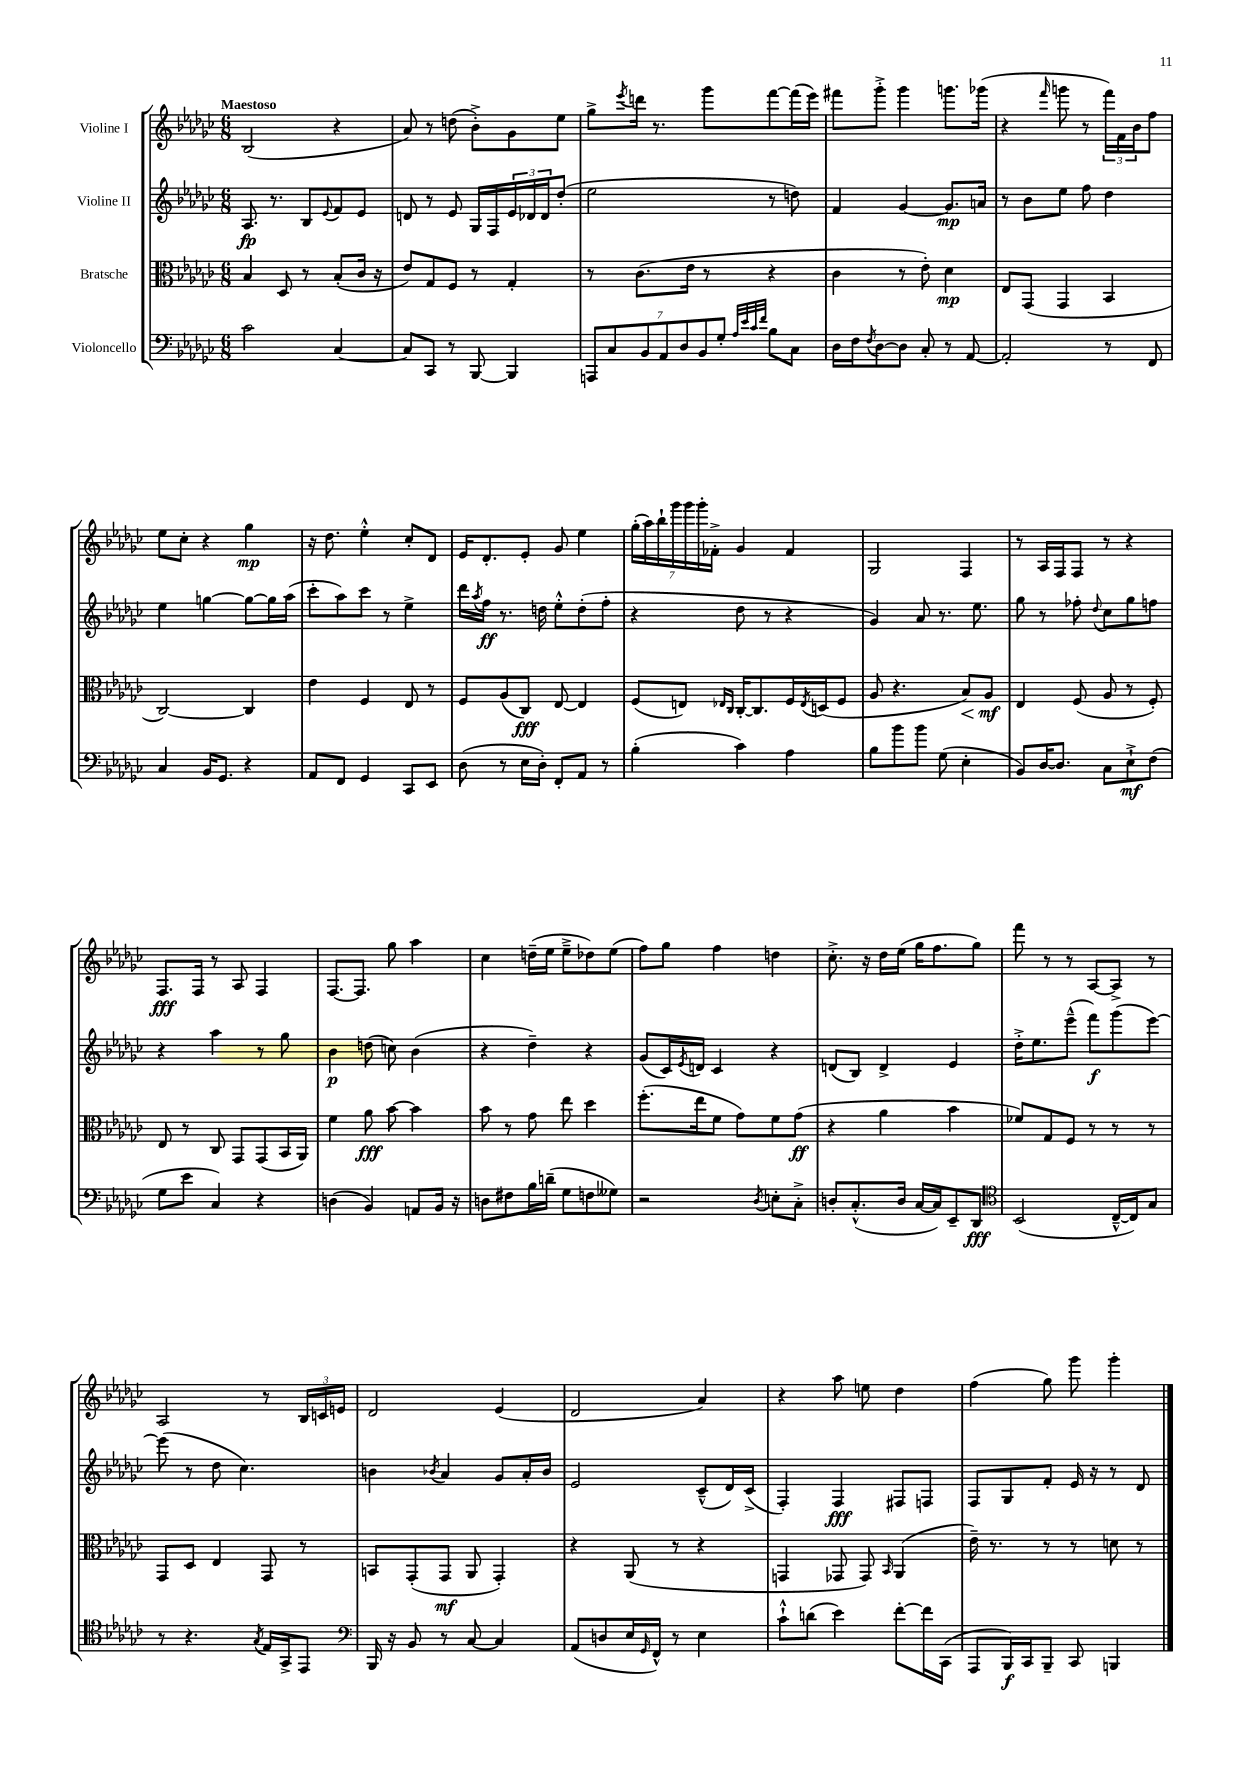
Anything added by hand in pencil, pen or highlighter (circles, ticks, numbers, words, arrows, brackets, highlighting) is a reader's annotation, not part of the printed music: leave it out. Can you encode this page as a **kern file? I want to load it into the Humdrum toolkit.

**kern	**dynam	**kern	**dynam	**kern	**dynam	**kern	**dynam
*part4	*part4	*part3	*part3	*part2	*part2	*part1	*part1
*staff4	*staff4	*staff3	*staff3	*staff2	*staff2	*staff1	*staff1
*I"Violoncello	*	*I"Bratsche	*	*I"Violine II	*	*I"Violine I	*
*clefF4	*	*clefC3	*	*clefG2	*	*clefG2	*
*k[b-e-a-d-g-c-]	*	*k[b-e-a-d-g-c-]	*	*k[b-e-a-d-g-c-]	*	*k[b-e-a-d-g-c-]	*
*M6/8	*	*M6/8	*	*M6/8	*	*M6/8	*
=1	=1	=1	=1	=1	=1	=1	=1
!	!	!	!	!	!	!LO:TX:a:B:t=Maestoso	!
2c-\	.	4B-/	.	8.A-/	fp	(2B-/	.
.	.	.	.	8.r	.	.	.
.	.	8D-/	.	.	.	.	.
.	.	8r	.	8B-/L	.	.	.
.	.	.	.	8qqe-/	.	.	.
[4C-/	.	(8B-'/L	.	8f/	.	4r	.
.	.	16c-/Jk	.	8e-/J	.	.	.
.	.	16r	.	.	.	.	.
=2	=2	=2	=2	=2	=2	=2	=2
8C-/L]	.	8e-/L)	.	8dn/	.	8a-/)	.
8CC-/J	.	8G-/	.	8r	.	8r	.
8r	.	8F/J	.	8e-/	.	(8ddn\	.
[8BBB-/	.	8r	.	16G-/LL	.	8b-'^\L)	.
.	.	.	.	16F/	.	.	.
4BBB-/]	.	4G-'/	.	24e-/	.	8g-\	.
.	.	.	.	24d-X/	.	.	.
.	.	.	.	24d-/J	.	.	.
.	.	.	.	(8dd-'/J	.	8ee-\J	.
=3	=3	=3	=3	=3	=3	=3	=3
14AAAn/L	.	8r	.	2ee-\	.	8gg-^\L	.
14C-/	.	.	.	.	.	.	.
.	.	.	.	.	.	8qeee-/	.
.	.	(8.c-\L	.	.	.	16dddn\Jk	.
14BB-/	.	.	.	.	.	.	.
.	.	.	.	.	.	8.r	.
14AA-/	.	.	.	.	.	.	.
14D-/	.	.	.	.	.	.	.
.	.	16e-\Jk	.	.	.	.	.
14BB-/	.	.	.	.	.	.	.
.	.	8r	.	.	.	8ggg-\L	.
14G-'/J	.	.	.	.	.	.	.
32qqA-/LLL	.	.	.	.	.	.	.
32qqe-/	.	.	.	.	.	.	.
32qqc-/	.	.	.	.	.	.	.
32qqf/JJJ	.	.	.	.	.	.	.
8B-\L	.	4r	.	8r	.	[8fff\	.
8C-\J	.	.	.	8ddn\)	.	(16fff\L]	.
.	.	.	.	.	.	16eee-\JJ)	.
=4	=4	=4	=4	=4	=4	=4	=4
16D-\LL	.	4c-\	.	4f/	.	8fff#X\L	.
16F\J	.	.	.	.	.	.	.
8qF/	.	.	.	.	.	.	.
[8D-\	.	.	.	.	.	8ggg-'^\J	.
8D-\J]	.	8r	.	[4g-/	.	4ggg-\	.
8C-'/	.	8e-'\)	.	.	.	.	.
8r	.	4d-\	mp	8.g-/L]	mp	8.gggn\L	.
[8AA-/	.	.	.	.	.	.	.
.	.	.	.	16an/Jk	.	(16ggg-X\Jk	.
=5	=5	=5	=5	=5	=5	=5	=5
2AA-'/]	.	8E-/L	.	8r	.	4r	.
.	.	(8GG-/J	.	8b-\L	.	.	.
.	.	.	.	.	.	16qqfff/	.
.	.	4GG-/	.	8ee-\J	.	8gggn\	.
.	.	.	.	8ff\	.	8r	.
8r	.	4BB-/	.	4dd-\	.	24fff\LL)	.
.	.	.	.	.	.	24f\	.
.	.	.	.	.	.	24b-\J	.
8FF/	.	.	.	.	.	8ff\J	.
!!LO:LB:g=z
=6	=6	=6	=6	=6	=6	=6	=6
4C-/	.	[2C-/)	.	4ee-\	.	8ee-\L	.
.	.	.	.	.	.	8cc-'\J	.
16BB-/KL	.	.	.	[4ggn\	.	4r	.
8.GG-/J	.	.	.	.	.	.	.
4r	.	4C-/]	.	8gg\L_	.	4gg-\	mp
.	.	.	.	16gg\L]	.	.	.
.	.	.	.	(16aa-\JJ	.	.	.
=7	=7	=7	=7	=7	=7	=7	=7
8AA-/L	.	4e-\	.	8ccc-'\L	.	16r	.
.	.	.	.	.	.	8.dd-\	.
8FF/J	.	.	.	8aa-\)	.	.	.
4GG-/	.	4F/	.	8ccc-\J	.	4ee-'^^\	.
.	.	.	.	8r	.	.	.
8CC-/L	.	8E-/	.	4ee-^\	.	8cc-'/L	.
8EE-/J	.	8r	.	.	.	8d-/J	.
=8	=8	=8	=8	=8	=8	=8	=8
(8D-\	.	8F/L	.	16ddd-\LL	.	16e-/KL	.
.	.	.	.	8qaa-/	.	.	.
.	.	.	.	16ff\JJ	ff	8.d-'/	.
8r	.	(8A-/	.	8.r	.	.	.
16E-\LL	.	8C-/J)	fff	.	.	8e-'/J	.
16D-'\JJ)	.	.	.	16ddn\	.	.	.
8FF'/L	.	[8E-/	.	8ee-'^^\L	.	8g-/	.
8AA-/J	.	4E-/]	.	(8dd'\	.	4ee-\	.
8r	.	.	.	8ff'\J	.	.	.
=9	=9	=9	=9	=9	=9	=9	=9
(4B-'\	.	(8F/L	.	4r	.	(28gg-'\LL	.
.	.	.	.	.	.	28aa-\)	.
.	.	.	.	.	.	28bb-`\	.
.	.	.	.	.	.	28ggg-\	.
.	.	8En/J)	.	.	.	.	.
.	.	.	.	.	.	28ggg-\	.
.	.	.	.	.	.	28ggg-'\	.
.	.	.	.	.	.	28f-X'^\JJ	.
.	.	16qqE-X/LL	.	.	.	.	.
.	.	16qqC-/JJ	.	.	.	.	.
4c-\)	.	[16C-'/KL	.	8dd-\	.	4g-/	.
.	.	8.C-/]	.	.	.	.	.
.	.	.	.	8r	.	.	.
4A-\	.	16F/L	.	4r	.	4f-/	.
.	.	8qE-/	.	.	.	.	.
.	.	(16Dn/J	.	.	.	.	.
.	.	8F/J	.	.	.	.	.
=10	=10	=10	=10	=10	=10	=10	=10
8B-\L	.	8A-/	.	4g-/)	.	2G-/	.
8b-\	.	4.r	.	.	.	.	.
8b-\J	.	.	.	8a-/	.	.	.
(8G-\	.	.	.	8.r	.	.	.
!	!	!	!LO:HP:b	!	!	!	!
4E-'\	.	8B-/L)	<	.	.	4F/	.
.	.	.	.	8.ee-\	.	.	.
.	.	8A-/J	mf	.	.	.	.
.	.	.	[	.	.	.	.
=11	=11	=11	=11	=11	=11	=11	=11
8BB-/L)	.	4E-/	.	8gg-\	.	8r	.
[16D-/K	.	.	.	8r	.	16A-/LL	.
8.D-/J]	.	.	.	.	.	16F/J	.
.	.	(8F/	.	8ff-X'\	.	8F/J	.
.	.	.	.	8qqdd-/	.	.	.
8C-\L	.	8A-/	.	8cc-\L	.	8r	.
8E-`^\	mf	8r	.	8gg-\	.	4r	.
(8F\J	.	8F'/)	.	8ffn\J	.	.	.
!!LO:LB:g=z
=12	=12	=12	=12	=12	=12	=12	=12
8G-\L	.	8E-/	.	4r	.	8.F/L	fff
8e-\J	.	8r	.	.	.	.	.
.	.	.	.	.	.	16F/Jk	.
4C-/)	.	8C-/	.	4aa-\	.	8r	.
.	.	8GG-/L	.	.	.	8A-/	.
4r	.	(8GG-/	.	8r	.	4F/	.
.	.	16BB-/L	.	8gg-\	.	.	.
.	.	16AA-/JJ)	.	.	.	.	.
=13	=13	=13	=13	=13	=13	=13	=13
(4Dn\	.	4f\	.	4b-\	p	[8.F/L	.
.	.	.	.	.	.	8.F/J]	.
4BB-/)	.	8a-\	fff	(8ddn\	.	.	.
.	.	[8b-\	.	8ccn\)	.	8gg-\	.
8AAn/L	.	4b-\]	.	(4b-\	.	4aa-\	.
16BB-/Jk	.	.	.	.	.	.	.
16r	.	.	.	.	.	.	.
=14	=14	=14	=14	=14	=14	=14	=14
8Dn\L	.	8b-\	.	4r	.	4cc-\	.
8F#X\	.	8r	.	.	.	.	.
16B-\L	.	8g-\	.	4dd-~\)	.	(16ddn~\LL	.
(16dn~\JJ	.	.	.	.	.	16ee-\JJ	.
8G-\L	.	8ee-\	.	.	.	8ee-~^\L	.
8Fn\	.	4dd-\	.	4r	.	8dd-X\)	.
8G--X\J)	.	.	.	.	.	(8ee-\J	.
=15	=15	=15	=15	=15	=15	=15	=15
2r	.	(8.ff'\L	.	(8g-/L	.	8ff\L)	.
.	.	.	.	16c-/L)	.	8gg-\J	.
.	.	.	.	8qe-/	.	.	.
.	.	16ee-\k	.	16dn/JJ	.	.	.
.	.	8f\J	.	4c-/	.	4ff\	.
.	.	8g-\L)	.	.	.	.	.
8qD-/	.	.	.	.	.	.	.
8En'\L	.	8f\	.	4r	.	4ddn\	.
8C-'^\J	.	(8g-\J	ff	.	.	.	.
=16	=16	=16	=16	=16	=16	=16	=16
8Dn'/L	.	4r	.	(8dn/L	.	8.cc-'^\	.
(8.C-'^^/	.	.	.	8B-/J)	.	.	.
.	.	.	.	.	.	16r	.
.	.	4a-\	.	4d^/	.	16dd-\LL	.
16D/Jk	.	.	.	.	.	(16ee-\JJ	.
[16C-/LL	.	.	.	.	.	16gg-\KL	.
16C-/J])	.	.	.	.	.	8.ff\	.
8EE-~/	.	4b-\	.	4e-/	.	.	.
8DD-/J	fff	.	.	.	.	8gg-\J)	.
=17	=17	=17	=17	=17	=17	=17	=17
*clefC4	*	*	*	*	*	*	*
(2BB-/	.	8f-X/L)	.	16dd-'^\KL	.	8fff\	.
.	.	.	.	8.ee-\	.	.	.
.	.	8G-/	.	.	.	8r	.
.	.	8F/J	.	(8eee-~^^\J	.	8r	.
.	.	8r	.	8fff\L)	f	[8A-/L	.
[16C-~^^/LL	.	8r	.	(8ggg-\	.	8A-^/J]	.
16C-/J])	.	.	.	.	.	.	.
8G-/J	.	8r	.	[8eee-\J)	.	8r	.
!!LO:LB:g=z
=18	=18	=18	=18	=18	=18	=18	=18
8r	.	8GG-/L	.	(8eee-\]	.	2A-/	.
4.r	.	8D-/J	.	8r	.	.	.
.	.	4E-/	.	8dd-\	.	.	.
.	.	.	.	4.cc-\)	.	.	.
8qG-/	.	.	.	.	.	.	.
16E-/LL	.	8GG-/	.	.	.	8r	.
16GG-^/J	.	.	.	.	.	.	.
8EE-/J	.	8r	.	.	.	24B-/LL	.
.	.	.	.	.	.	24cn/	.
.	.	.	.	.	.	24en/JJ	.
=19	=19	=19	=19	=19	=19	=19	=19
*clefF4	*	*	*	*	*	*	*
16BBB-/	.	8BBn/L	.	4bn\	.	2d-/	.
16r	.	.	.	.	.	.	.
8BB-/	.	(8GG-'/	.	.	.	.	.
.	.	.	.	8qb-X/	.	.	.
8r	.	8GG-/J	mf	4a-/	.	.	.
[8C-/	.	8AA-/	.	.	.	.	.
4C-/]	.	4GG-'/)	.	8g-/L	.	(4e-/	.
.	.	.	.	16a-'/L	.	.	.
.	.	.	.	16b-/JJ	.	.	.
=20	=20	=20	=20	=20	=20	=20	=20
(8AA-/L	.	4r	.	2e-/	.	2d-/	.
8Dn/	.	.	.	.	.	.	.
16E-/L	.	(8AA-/	.	.	.	.	.
16qqGG-/	.	.	.	.	.	.	.
16FF^^/JJ)	.	.	.	.	.	.	.
8r	.	8r	.	.	.	.	.
4E-\	.	4r	.	(8c-~^^/L	.	4a-/)	.
.	.	.	.	16d-/L)	.	.	.
.	.	.	.	(16c-^/JJ	.	.	.
=21	=21	=21	=21	=21	=21	=21	=21
8c-`^^\L	.	4GGn/	.	4F'/)	.	4r	.
(8dn\J	.	.	.	.	.	.	.
4e-\)	.	8GG-X/	.	4F/	fff	8aa-\	.
.	.	8GG-/)	.	.	.	8een\	.
.	.	16qqBB-/	.	.	.	.	.
[8f'\L	.	(4AA-/	.	8F#X/L	.	4dd-\	.
16f\L]	.	.	.	8Fn/J	.	.	.
(16CC-\JJ	.	.	.	.	.	.	.
=22	=22	=22	=22	=22	=22	=22	=22
8AAA-/L	.	16e-~\)	.	8F/L	.	(4ff\	.
.	.	8.r	.	.	.	.	.
16BBB-/L)	f	.	.	8G-/	.	.	.
16CC-/J	.	.	.	.	.	.	.
8BBB-~/J	.	8r	.	8f'/J	.	8gg-\)	.
8CC-/	.	8r	.	16e-/	.	8ggg-\	.
.	.	.	.	16r	.	.	.
4BBBn/	.	8dn\	.	8r	.	4ggg-'\	.
.	.	8r	.	8d-/	.	.	.
==	==	==	==	==	==	==	==
*-	*-	*-	*-	*-	*-	*-	*-
